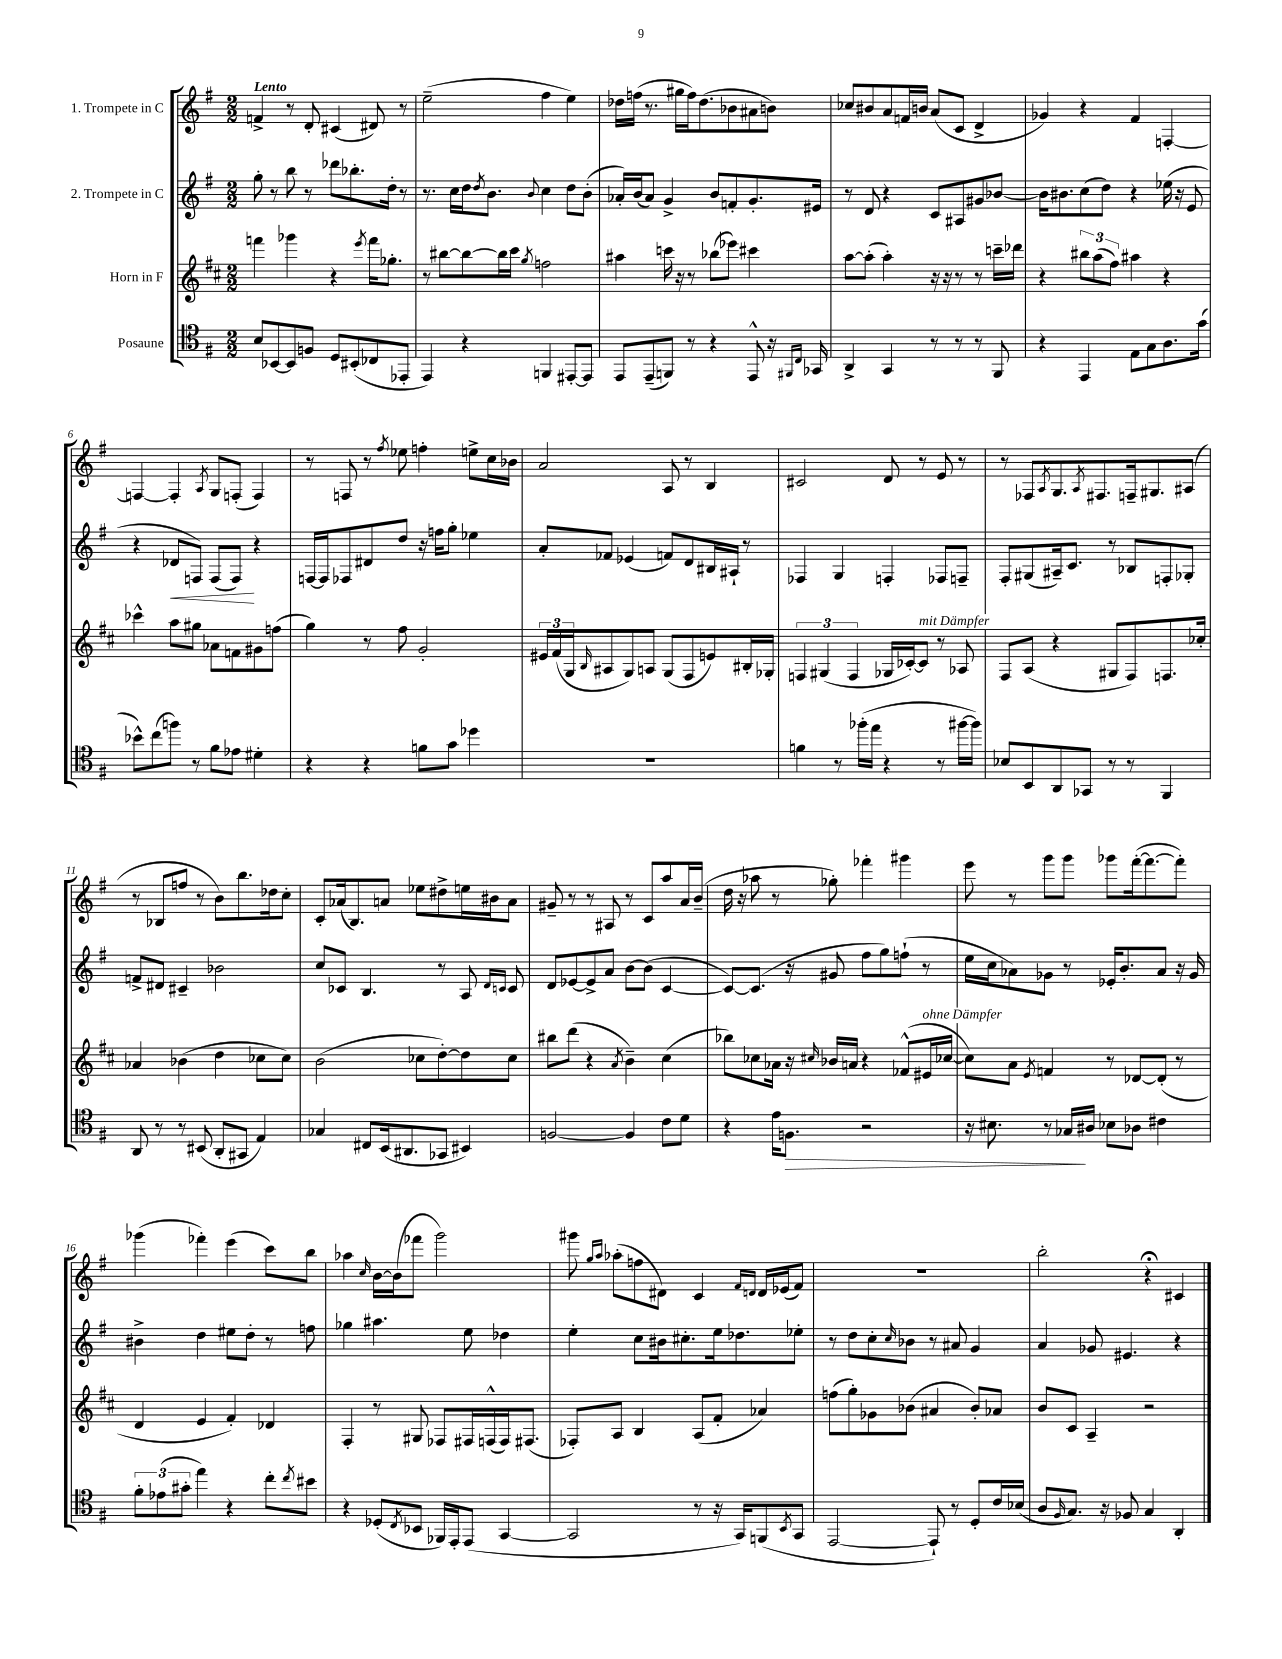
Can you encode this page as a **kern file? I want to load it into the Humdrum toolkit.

**kern	**kern	**kern	**kern
*staff4	*staff3	*staff2	*staff1
*clefC4	*clefG2	*clefG2	*clefG2
*k[f#]	*k[f#c#]	*k[f#]	*k[f#]
*M2/2	*M2/2	*M2/2	*M2/2
8B/L	4fff\	8gg'\	4f^/
[8BB-/	.	8r	.
8BB-/]	4ggg-\	8bb\	8r
8F/J	.	8r	8d'/
8D/L	4r	8ddd-\L	(4c#/
(8BB#'/	.	8.bb-'\	.
.	8qeee/	.	.
8C-/	16fff\LK	.	8d#/)
.	8.gg-'\J	16dd'\Jk	.
8EE-'/J	.	8r	8r
=	=	=	=
4EE/)	8r	8.r	(2ee~\
.	[8bb#\L	.	.
.	.	16cc\LL	.
4r	8bb#\_	16dd\J	.
.	.	8qdd/	.
.	.	8.b\J	.
.	16bb#\]L	.	.
.	16ccc#\JJ	.	.
.	8qgg/	8qqb/	.
4FF/	2ff\	4cc\	4ff#\
[8EE#'/L	.	8dd\L	4ee\)
8EE#/]J	.	(8b'\J	.
=	=	=	=
8EE/L	4aa#\	16a-'/LL)	16dd-\LL
.	.	(16b/J	(16ff\JJ
(8EE~/	.	8a-/J)	8.r
8FF/J)	16ccc\	4g^/	.
.	16r	.	16gg#\LL
8r	8r	.	16ff\J)
.	.	.	(8.dd-\
4r	(8bb-\L	8b/L	.
.	8eee-\J)	8f'/	8b-\
8EE^^/	4ccc#\	8.g'/	8a#\
16r	.	.	8b\J)
16qqFF#/LL	.	.	.
16qqC/JJ	.	.	.
16GG-/	.	16e#/Jk	.
=	=	=	=
4AA^/	[8aa\L	8r	8cc-/L
.	(8aa'\]J	8d/	8b#/
4GG/	4aa'\)	4r	8a/
.	.	.	16f/L
.	.	.	16b/JJ
8r	16r	8c/L	(8a/L
.	16r	.	.
8r	8r	8A#/	8c/J
8r	8r	8g#/	4d^/
8FF#/	16ccc~\LL	[8b-/J	.
.	16ddd-\JJ	.	.
=	=	=	=
4r	4r	16b-\]LK	4g-/)
.	.	8.b#\	.
4EE/	12bb#\L	(8cc\	4r
.	(12aa\	.	.
.	.	8dd\J)	.
.	12ff#\J)	.	.
8E\L	4aa#\	4r	4f#/
8G\	.	.	.
8.A\	4r	(16ee-\	[4F'/
.	.	16r	.
.	.	8e/	.
(16g\Jk	.	.	.
=	=	=	=
8b-^^\L)	4ccc-^^\	4r	4F/_
(8cc\	.	.	.
8ff\J)	8aa\L	8d-/L	4F'/]
8r	8gg#\J	8F/J)	.
.	.	.	8qA/
8f#\L	8a-\L	(8F/L	8G/L
8e-\J	8f\	8F/J)	(8F'/J
4d#'\	8g#\	4r	4F/)
.	(8ff\J	.	.
=	=	=	=
4r	4gg\)	[16F/LL	8r
.	.	16F/]J	.
.	.	8F-/	8F/
4r	8r	8d#/	8r
.	.	.	8qff#/
.	8ff#\	8dd/J	8ee-\
8f\L	2g'/	16r	4ff'\
.	.	16ff\LK	.
8g\J	.	8gg'\J	.
4dd-\	.	4ee-\	8ee^\L
.	.	.	16cc\L
.	.	.	16b-\JJ
=	=	=	=
1r	24e#/LL	8a'/L	2a/
.	(24f#/	.	.
.	24G/J	.	.
.	16qqB/	.	.
.	8A#/	8f-/J	.
.	8G/)	(4e-/	.
.	8A/J	.	.
.	(8G/L	8f/L)	8A/
.	8F#/	8d/	8r
.	8e/)	16B#/L	4B/
.	.	16A#`/JJ	.
.	16B#'/L	8r	.
.	16G-'/JJ	.	.
=	=	=	=
4f\	6F/	4F-/	2c#/
.	(6G#/	.	.
8r	.	4G/	.
.	6F/	.	.
(16ff-'\LL	.	.	.
16ee\JJ	.	.	.
4r	16G-/LL	4F'/	8d/
.	[16c-'/J)	.	.
.	8c-/]J	.	8r
8r	8r	8F-/L	8e/
[16ff#\LL	8A-/	8F~/J	8r
16ff#\]JJ)	.	.	.
=	=	=	=
8B-/L	8F#/L	8F#'/L	8r
8BB/	(8A/J	(8G#/	8F-/L
.	.	.	8qA/
8AA/	4r	16A#~/k)	8.G/
.	.	8.c/J	.
8GG-/J	.	.	.
.	.	.	8qA/
.	.	.	8.F#/
8r	8G#/L	8r	.
8r	8F#/)	8B-/L	16F~/k
.	.	.	8.G#/
4FF#/	8.F/	8F'/	.
.	.	8G-'/J	(8A#/J
.	16cc-'/Jk	.	.
=	=	=	=
8AA/	4a-/	8f^/L	8r
8r	.	8d#/J	8B-/L
8r	(4b-\	4c#~/	8ff/J
(8BB#/	.	.	8r
8AA'/L	4dd\	2b-\	8b\L)
8GG#/J	.	.	8.bb\
4E/)	8cc-\L	.	.
.	.	.	16dd-\k
.	8cc-\J)	.	8cc'\J
=	=	=	=
4G-/	(2b\	8cc/L	8c'/L
.	.	8c-/J	(16a-/k
.	.	.	8.B/)
8C#/L	.	4.B/	.
(16BB/k	.	.	8a/J
8.AA#/	.	.	.
.	8cc-\L	.	8ee-\L
8GG-/J	[8dd'\)	8r	8dd#^\
4BB#/)	8dd\]	8A/	16ee\L
.	.	.	16b#\J
.	.	16qqd/LL	.
.	.	16qqc/JJ	.
.	8cc-\J	8c/	8a\J
=	=	=	=
[2F/	8bb#\L	8d/L	8g#~/
.	(8ddd\J	[8e-/	8r
.	4r	8e-^/]	8r
.	.	8a/J	8A#/
.	8qa/	.	.
4F/]	4b~\)	[8b\L	8r
.	.	(8b\]J	8c/L
8c\L	(4cc#\	[4c/	8aa/
8d\J	.	.	16a/L
.	.	.	(16b~/JJ
=	=	=	=
4r	8bb-\L)	8c/_L)	16dd\
.	.	.	16r
.	8cc-\	(8.c/]J	8aa-\
16e\LK	16a-\Jk	.	8r
8.F\J	16r	16r	.
.	16qqcc#/	.	.
.	16b-/LL	8g#/	8gg-'\)
.	16a/JJ	.	.
2r	4r	8ff#\L	4fff-'\
.	.	8gg\)	.
.	(8f-^^/L	(8ff`\J	4ggg#\
.	16e#/L	8r	.
.	[16cc-/JJ	.	.
=	=	=	=
16r	8cc-\]L)	16ee\LL	8eee\
8.B#\	.	16cc\J	.
.	8a\J	8a-\)	8r
.	8qe/	.	.
8r	4f/	8g-\J	8ggg\L
16G-/LL	.	8r	8ggg\J
16A#/JJ	.	.	.
8B-\L	8r	16e-'/LK	8ggg-\L
.	.	8.b'/	.
8A-\J	[8d-/L	.	([16fff#'\k
.	.	.	8.fff#\_
4c#\	(8d-'/]J	8a-/J	.
.	8r	16r	8fff#'\]J)
.	.	16g-/	.
=	=	=	=
12f#'\L	4d/	4b#^\	(4ggg-\
(12e-\	.	.	.
12g#'\J	.	.	.
4ee\)	4e/	4dd\	4fff-'\)
4r	4f#'/)	8ee#\L	(4eee\
.	.	8dd'\J	.
8cc'\L	4d-/	8r	8ccc\L)
8qcc/	.	.	.
8b#\J	.	8ff\	8bb\J
=	=	=	=
4r	4F#'/	4gg-\	4aa-\
.	.	.	16qqcc/
(8D-'/L	8r	4.aa#\	[16b\LL
.	.	.	(16b\]J
8qC/	.	.	.
8BB-/J	8G#/	.	8fff-\J
16FF-/LL)	8F-/L	.	2ggg\)
16EE'/J	.	.	.
(8EE/J	16F#/L	8ee\	.
.	(16F^^/	.	.
[4GG/	16F/J)	4dd-\	.
.	(8.F#/J	.	.
=	=	=	=
2GG/]	8F-'/L)	4ee'\	8ggg#\
.	.	.	16qqgg/LL
.	.	.	16qqaa/JJ
.	8A/J	.	(8aa-'\L
.	4B/	8cc\L	8ff\
.	.	16b#\k	8d#\J)
.	.	8.cc#'\	.
8r	(8A/L	.	4c/
16r	8f#'/J	16ee\k	.
16GG/LK)	.	8.dd-\	.
.	.	.	16qqf#/LL
.	.	.	16qqd/JJ
(8FF/	4a-/)	.	16d/LL
.	.	.	(16e-/J
8qBB/	.	.	.
8GG/J	.	8ee-'\J	8f#/J)
=	=	=	=
[2EE/	(8ff\L	8r	1r
.	8gg'\)	8dd\L	.
.	8g-\	8cc'\	.
.	.	16qqcc/	.
.	(8b-\J	8b-\J	.
8EE`/])	4a#/	8r	.
8r	.	8a#/	.
8D'/L	8b-'/L)	4g/	.
16c/L	8a-/J	.	.
(16B-/JJ	.	.	.
=	=	=	=
8A/L	8b/L	4a/	2bb'\
16qqF#/	.	.	.
8.G/J)	8c#/J	.	.
.	4A~/	8g-/	.
16r	.	.	.
8F-/	.	4.e#/	.
4G/	2r	.	4r;
4AA'/	.	4r	4c#/
==	==	==	==
*-	*-	*-	*-
